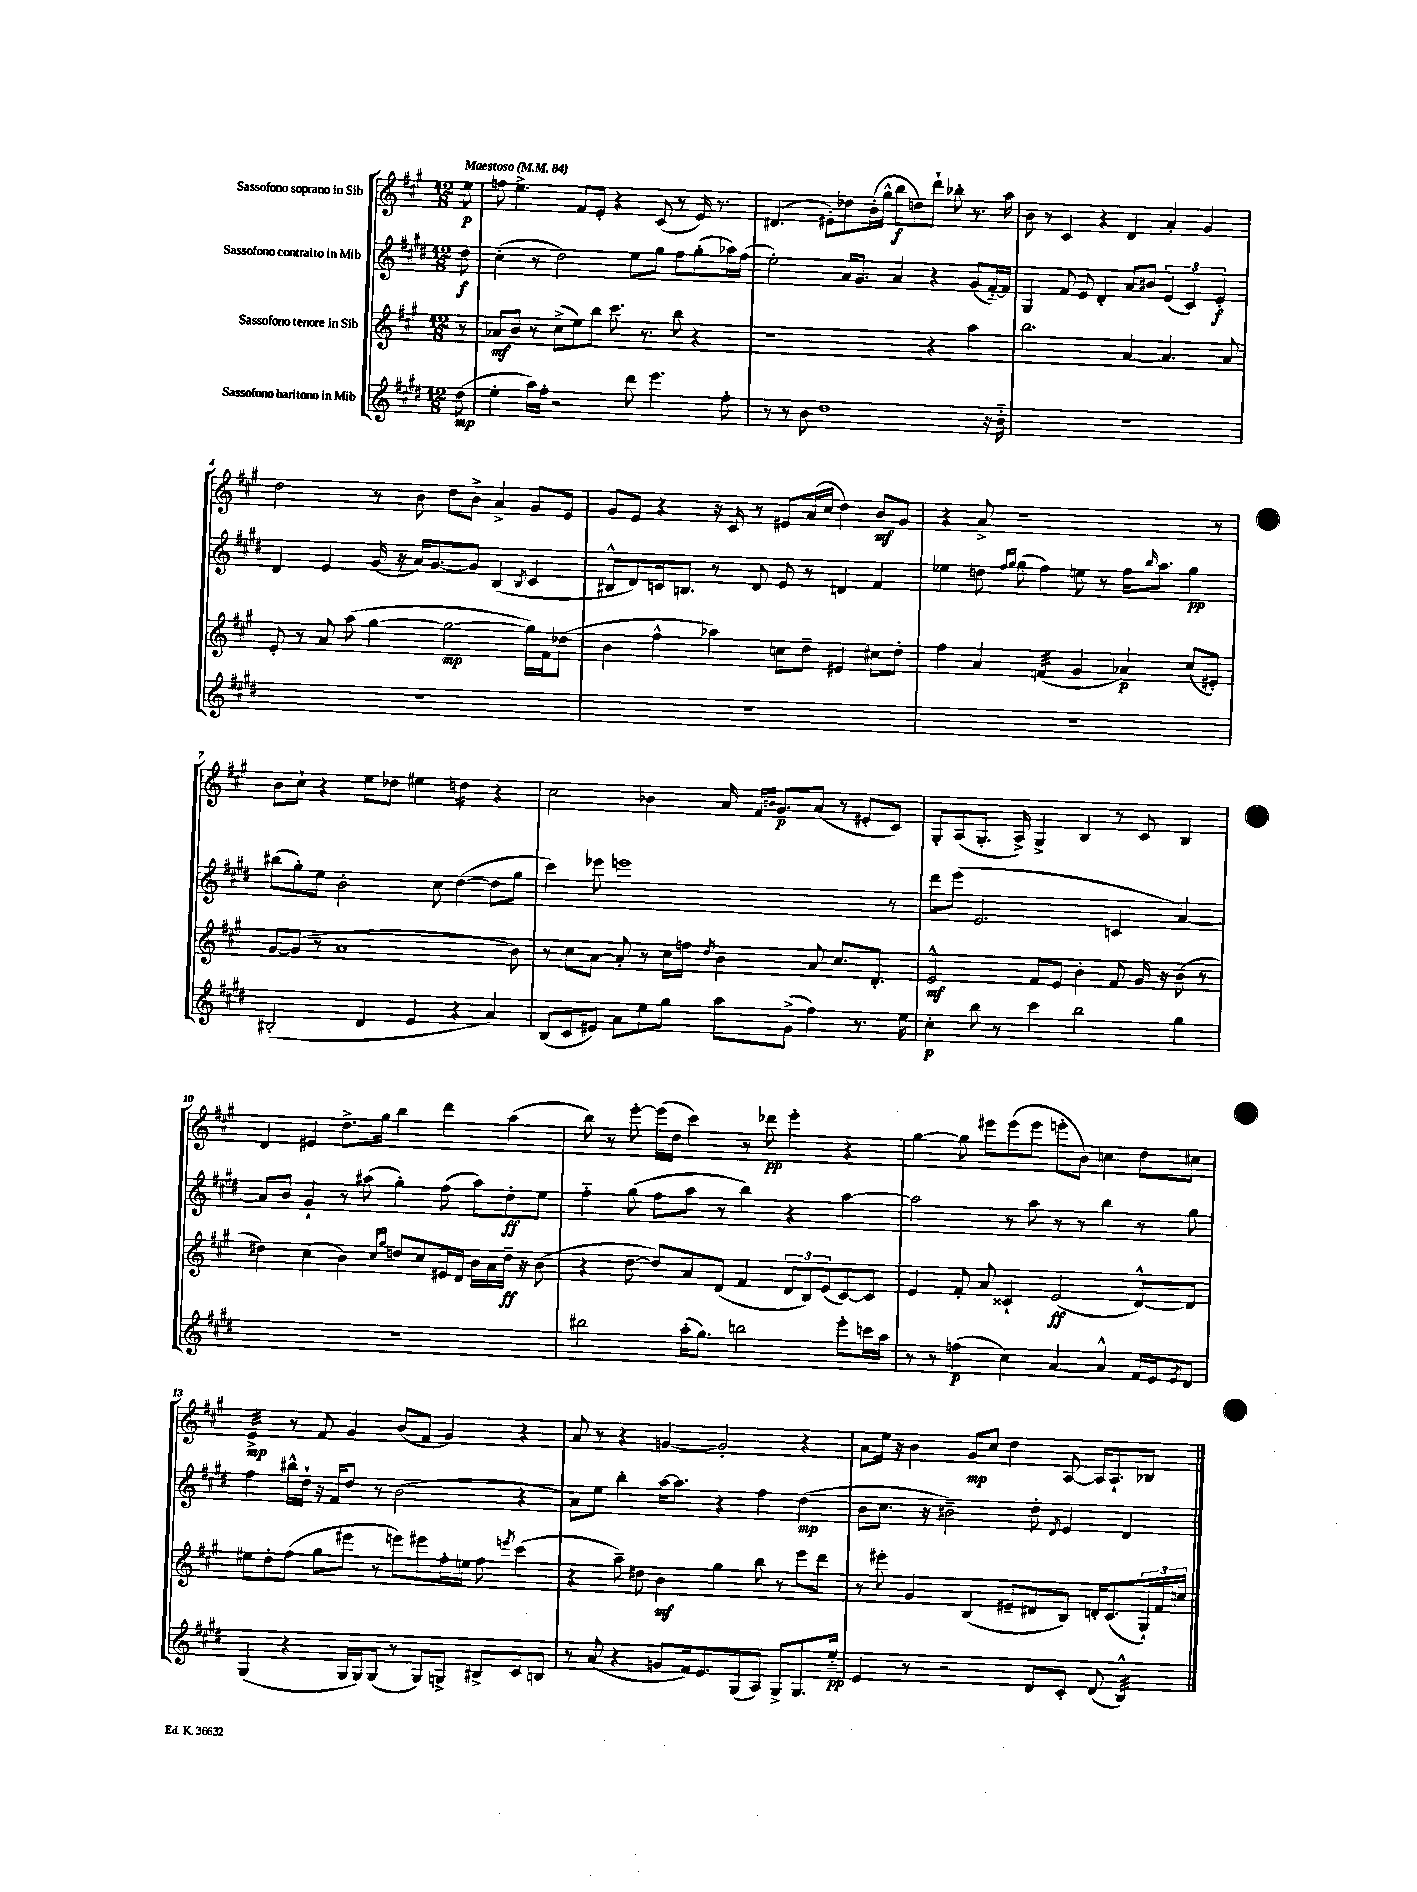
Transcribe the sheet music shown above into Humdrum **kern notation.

**kern	**kern	**kern	**kern
*staff4	*staff3	*staff2	*staff1
*clefG2	*clefG2	*clefG2	*clefG2
*k[f#c#g#d#]	*k[f#c#g#]	*k[f#c#g#d#]	*k[f#c#g#]
*M12/8	*M12/8	*M12/8	*M12/8
*MM84	*MM84	*MM84	*MM84
(8dd#	8r	8dd#	8ee
=	=	=	=
4ee'	8a-	(4cc#'	8ff
.	8b	.	4.ee^
16aa)	8r	8r	.
16ff#'	.	.	.
2r	(8cc#^	2dd#)	.
.	8ee)	.	8f#
.	8bb	.	8e'
.	8.ccc#	.	4r
8ddd#	.	8ee	.
.	8.r	.	.
4.eee	.	8gg#	(8c#
.	8bb	8ff#	8r
.	4r	(8gg#'	16e)
.	.	.	8.r
8ff#'	.	16aa-)	.
.	.	(16ff#	.
=	=	=	=
8r	1r	2ee')	(4.d#
8r	.	.	.
8b	.	.	.
1dd#	.	.	8e#')
.	.	16a	8dd-
.	.	8.g#	.
.	.	.	(16b'
.	.	.	16gg#^^
.	.	4a	8bb
.	.	.	8dd)
.	4r	4r	8ddd`
.	.	.	8bb-'
.	4aa	(8g#	8.r
16r	.	[16f#'~)	.
16b'~	.	16f#]	16aa
=	=	=	=
1.r	2.bb	4G#	8b
.	.	.	8r
.	.	8f#	4c#
.	.	8e	.
.	.	4d#'	4r
.	[4a	8a	4d
.	.	8b#	.
.	4.a]	(6e	4a'
.	.	6c#)	.
.	.	.	4g#
.	.	6e'	.
.	8a	.	.
=	=	=	=
1.r	8e'	4d#	2dd
.	8r	.	.
.	8a	4e	.
.	(8aa	.	.
.	[4gg#	(16g#	8r
.	.	16r	.
.	.	16a)	8b
.	.	[8.g#	.
.	2gg#_	.	8dd
.	.	8g#]	8b^
.	.	(4B	4a^
.	.	8qB	.
.	16gg#])	4c#	8g#
.	16f#	.	.
.	(8dd-	.	8e
=	=	=	=
1.r	4b	8B#^^	8g#
.	.	8d#)	8e
.	4ff#^^	16c	4r
.	.	8.B	.
.	4aa-)	8r	16r
.	.	.	16c#
.	.	8d#	8r
.	8cc	8e	8e#
.	8dd~	8r	(16a
.	.	.	16cc#
.	4e#	4d	4dd)
.	8cc#	4f#	8b
.	8dd'	.	8g#
=	=	=	=
1.r	4ff#	4ee-	4r
.	4a	8dd	8a^
.	.	16qqff#	.
.	.	16qqgg#	.
.	.	(8gg#	1r
.	(4f	4ff#)	.
.	4g#	8ee	.
.	.	8r	.
.	4a-)	16ff#	.
.	.	16qqbb	.
.	.	8.aa	.
.	(8cc#	4gg#	.
.	8e#')	.	8r
=	=	=	=
(2B#'	[8g#	(8bb#	8b
.	(8g#]	8gg#')	8cc#`
.	8r	8ee	4r
.	1a	2b'	.
4d#	.	.	8ee
.	.	.	8dd-
4e	.	.	4ee#
.	.	8cc#	.
4r	.	([4dd#	4dd
4a)	.	8dd#]	4r
.	8b)	8gg#	.
=	=	=	=
(8B	8r	4ccc#)	2cc#
8c#	8cc#	.	.
8e#)	[8a	8eee-	.
8a	8a']	1eee	.
8ee	8r	.	4b-
8gg#	16cc#	.	.
.	16ff	.	.
.	8qdd	.	.
8aa	4b	.	16a
.	.	.	16qqf#
.	.	.	16qqb
.	.	.	8.g#
(8g#^	.	.	.
4ff#)	8a	.	(8a
.	8.cc#	.	8r
8.r	.	.	8e#'
.	8.d'	.	.
.	.	8r	8c#)
16ee	.	.	.
=	=	=	=
4cc#'	2e^^	8ddd#	8G#'
.	.	(8eee	(8A
8bb	.	2.e	8.G#'
8r	.	.	.
.	.	.	16A^)
4ccc#	8f#	.	4G#^
.	8e	.	.
2bb	4b'	.	4B
.	8f#	4c	8r
.	16g#	.	8c#
.	16r	.	.
4gg#	(8b	[4a)	4B
.	8r	.	.
=	=	=	=
1.r	4dd#)	8a]	4d
.	.	8b	.
.	(4cc#	4g#`	4e#
.	4b)	8r	8.dd^
.	.	(8aa#	.
.	.	.	16gg#
.	16qqcc#	.	.
.	16qqgg#	.	.
.	8dd	4gg#')	4bb
.	8cc#	.	.
.	16e#	(8ff#	4ddd
.	16d	.	.
.	16b	8aa#)	.
.	16a	.	.
.	16dd~	8dd#'	(4aa
.	16r	.	.
.	(8b	8ee	.
=	=	=	=
2bb#	4r	4ff#'~	8bb)
.	.	.	8r
.	[8dd	(8gg#	[8eee'
.	8dd])	8ff#	(16eee]
.	.	.	16dd
(16aa'	8a	8aa	4ccc#)
8.gg#)	.	.	.
.	(8d	8r	.
2bb	4f#	4bb)	8r
.	.	.	8ddd-
.	12d	4r	4eee'
.	12B)	.	.
.	(12e	.	.
8eee'	[8c#)	[4aa	4r
16ccc	8c#]	.	.
16aa	.	.	.
=	=	=	=
8r	4e	2aa]	[4gg#
8r	.	.	.
(4ff	8f#'	.	8gg#]
.	8a	.	8eee#
4cc#)	4c##`	8r	(8eee#
.	.	8aa	8eee#
[4a	(2e	8r	8eee'
.	.	8r	8b)
4a^^]	.	4bb	4cc
16f#	[8d^^)	8r	8dd
16e	.	.	.
8qe	.	.	.
8d#	8d]	8gg#	8cc#
=	=	=	=
(4G#	8ee#	4ff#	4e^
.	8dd'	.	.
4r	(8ff#	16bb#^^	8r
.	.	16dd#`	.
.	8gg#	16r	8f#
.	.	16f#	.
16G#	8eee#	8dd#	4g#
16G#)	.	.	.
(8G#	8r	8r	.
8r	8eee)	(2b	(8b
8G#)	8eee#	.	8f#
8G^	16ff#'	.	4g#)
.	16ee	.	.
8B#^	8ff#	.	.
.	8qeee	.	.
8c#	(4ccc#	4r	4r
8B	.	.	.
=	=	=	=
8r	4r	8a)	8a
(8a	.	8ee	8r
4r	8aa~)	4bb'	4r
.	8dd#	.	.
8g	4b	[16aa	[4g
.	.	8.aa]	.
16f#)	.	.	.
8.e	.	.	.
.	4gg#	4r	2g']
(8G#	.	.	.
8A)	8bb	4ff#	.
8G#^	8r	.	.
8.G#	8eee	(4dd#	4r
.	8ddd	.	.
16ee'~	.	.	.
=	=	=	=
4e	8r	8b	8a
.	8eee#'	8.cc#	16ee
.	.	.	16r
8r	4g#	.	4b
.	.	16r	.
2r	.	2b#~)	.
.	(4B	.	8g#
.	.	.	8cc#
.	8e#~	.	4dd
8d#	8d#	8dd#'	.
.	.	8qd#	.
8c#'	8B)	4e	[8A
(8d#	16d'	.	16A]
.	(8.c#	.	8.A`
4B^^)	.	4d#	.
.	24G#`)	.	8B-
.	24f#	.	.
.	24cc	.	.
==	==	==	==
*-	*-	*-	*-
